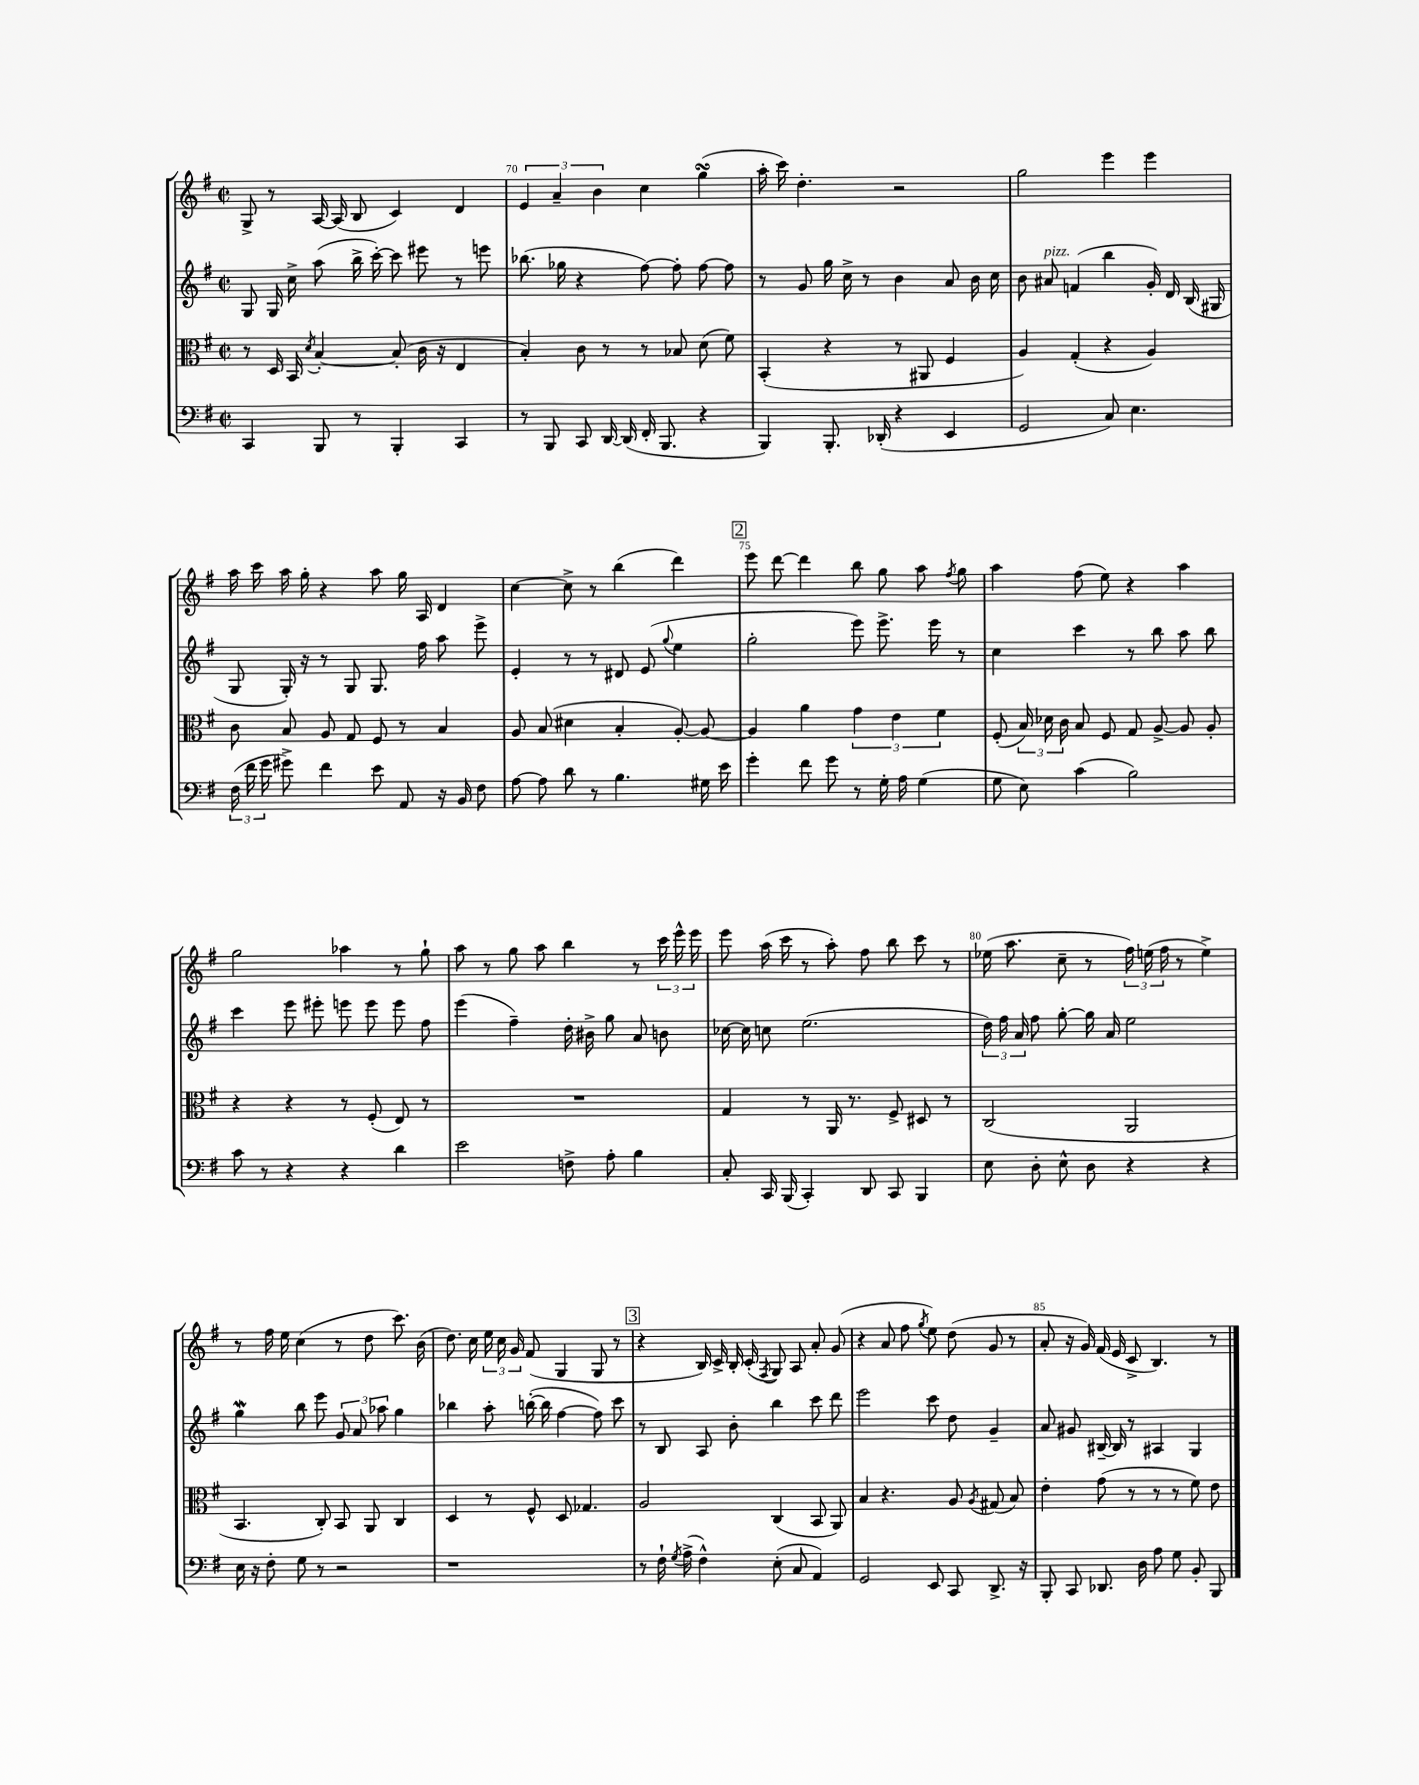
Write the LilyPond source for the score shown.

<<
\new StaffGroup <<
\new Staff = "s0" {
    \clef treble \key g \major \defaultTimeSignature \time 2/2
    \autoBeamOff g8-> r8 a16~ a16( b8 c'4) d'4 |
    \tuplet 3/2 { e'4 a'4-- b'4 } c''4 g''4\turn( |
    a''16-. c'''16) d''4.-. r2 |
    g''2 e'''4 e'''4 |
    a''16 c'''16 a''16 g''16-. r4 a''8 g''16 a16 d'4 |
    c''4~ c''8-> r8 b''4( d'''4) |
    \mark \markup { \box "2" } e'''8 d'''8~ d'''4 b''8 g''8 a''8 \acciaccatura { fis''8 } g''8 |
    a''4 fis''8( e''8) r4 a''4 |
    g''2 aes''4 r8 g''8-! |
    a''8 r8 g''8 a''8 b''4 r8 \tuplet 3/2 { c'''16 e'''16-^ e'''16 } |
    e'''8 a''16( c'''16 r8 a''8-.) fis''8 b''8 c'''8 r8 |
    ees''16( a''8. c''8-- r8 \tuplet 3/2 { fis''16) e''16( fis''16 } r8 e''4->) |
    r8 fis''16 e''16 c''4( r8 d''8 c'''8.) b'16( |
    d''8.) c''16 \tuplet 3/2 { e''16 c''16 g'16 } fis'8( g4 g8 r8 |
    \mark \markup { \box "3" } r4 b16) c'16-> b16-. c'16-.( \acciaccatura { fis8 } g8) a8 a'8-. g'8( |
    r4 a'8 fis''8 \acciaccatura { g''8 } e''8) d''8( g'8 r8 |
    a'8-. r16 g'16) fis'16( e'16 c'8-> b4.) r8 \bar "|." |
}
\new Staff = "s1" {
    \clef treble \key g \major \defaultTimeSignature \time 2/2
    \autoBeamOff g8 g16 c''16-> a''8( b''16-> c'''16~-.) c'''8 eis'''8 r8 e'''8 |
    bes''8.( ges''16 r4 fis''8~) fis''8-. fis''8~ fis''8 |
    r8 g'8 g''16 c''16-> r8 b'4 a'8 b'16 c''16 |
    b'8 ais'8^\markup { \italic "pizz." } f'4( b''4 g'16-.) d'16 b16( gis16 |
    g8 g16-.) r16 r8 g8 g8. fis''16 a''8 e'''8-> |
    e'4-. r8 r8 dis'8 e'8( \appoggiatura { g''8 } e''4 |
    \mark \markup { \box "2" } g''2-. e'''8) e'''8.-> e'''16 r8 |
    c''4 c'''4 r8 b''8 a''8 b''8 |
    c'''4 e'''8 eis'''8-. e'''8 e'''8 e'''8 fis''8 |
    e'''4( fis''4--) d''16-. bis'16-> g''8 a'8 b'8 |
    ces''16~ ces''16 c''8 e''2.( |
    \tuplet 3/2 { d''16) fis''16 a'16 } fis''8 g''8~-. g''16 a'16 e''2 |
    g''4\mordent b''8 e'''8 \tuplet 3/2 { g'8 a'8 aes''8 } g''4 |
    bes''4 a''8-. b''16~-.( b''16 fis''4~ fis''8) c'''8 |
    \mark \markup { \box "3" } r8 b8 a8 b'8-. b''4 c'''8 d'''8 |
    e'''2 c'''8 d''8 g'4-- |
    a'8 gis'8 bis16~-- bis16 r8 ais4 g4 \bar "|." |
}
\new Staff = "s2" {
    \clef alto \key g \major \defaultTimeSignature \time 2/2
    \autoBeamOff r8 d16 b,16 \acciaccatura { d'8 } b4~-. b8-.( c'16 r16 e4 |
    b4-.) c'8 r8 r8 bes8 d'8( fis'8) |
    b,4-.( r4 r8 ais,8 fis4 |
    a4) g4-.( r4 a4) |
    c'8 b8 a8 g8 fis8 r8 b4 |
    a8 b8( dis'4 b4-. a8~-.) a8~ |
    \mark \markup { \box "2" } a4 a'4 \tuplet 3/2 { g'4 e'4 fis'4 } |
    fis8-.( \tuplet 3/2 { b16) des'16 c'16 } b8 fis8 g8 a8~-> a8 a8-. |
    r4 r4 r8 fis8-.( e8) r8 |
    R1 |
    g4 r8 a,16 r8. fis8-> dis8 r8 |
    c2( a,2 |
    b,4. c8-.) b,8 a,8 c4 |
    d4 r8 fis8-^ d8 ges4. |
    \mark \markup { \box "3" } a2 c4( b,8 a,8) |
    b4 r4. a8 \acciaccatura { a8 } gis8( b8) |
    e'4-. g'8( r8 r8 r8 fis'8) e'8 \bar "|." |
}
\new Staff = "s3" {
    \clef bass \key g \major \defaultTimeSignature \time 2/2
    \autoBeamOff c,4 b,,8 r8 b,,4-. c,4 |
    r8 b,,8 c,8 d,16~ d,16( fis,16-. b,,8. r4 |
    b,,4) b,,8.-. des,16-.( r4 e,4 |
    g,2 c8) e4. |
    \tuplet 3/2 { fis16( fis'16 g'16 } gis'8->) fis'4 e'8 a,8 r16 b,16 fis8 |
    a8~ a8 d'8 r8 b4. gis16 e'16 |
    \mark \markup { \box "2" } g'4-. fis'8 g'8 r8 g16-. a16 g4( |
    g8 e8) c'4( b2) |
    c'8 r8 r4 r4 d'4 |
    e'2 f8-> a8-. b4 |
    c8-. c,16 b,,16( c,4-.) d,8 c,8 b,,4 |
    e8 d8-. e8-^ d8 r4 r4 |
    e16 r16 fis8-. g8 r8 r2 |
    r1 |
    \mark \markup { \box "3" } r8 fis16-! \acciaccatura { g8 } a16->( fis4-^) e8-.( c8 a,4) |
    g,2 e,8 c,8 d,8.-> r16 |
    b,,8-. c,8 des,8. d16 a8 g8 b,8-. b,,8 \bar "|." |
}
>>
>>
\layout { \context { \Score currentBarNumber = #69 \override BarNumber.break-visibility = ##(#f #t #t) barNumberVisibility = #(every-nth-bar-number-visible 5) } }
